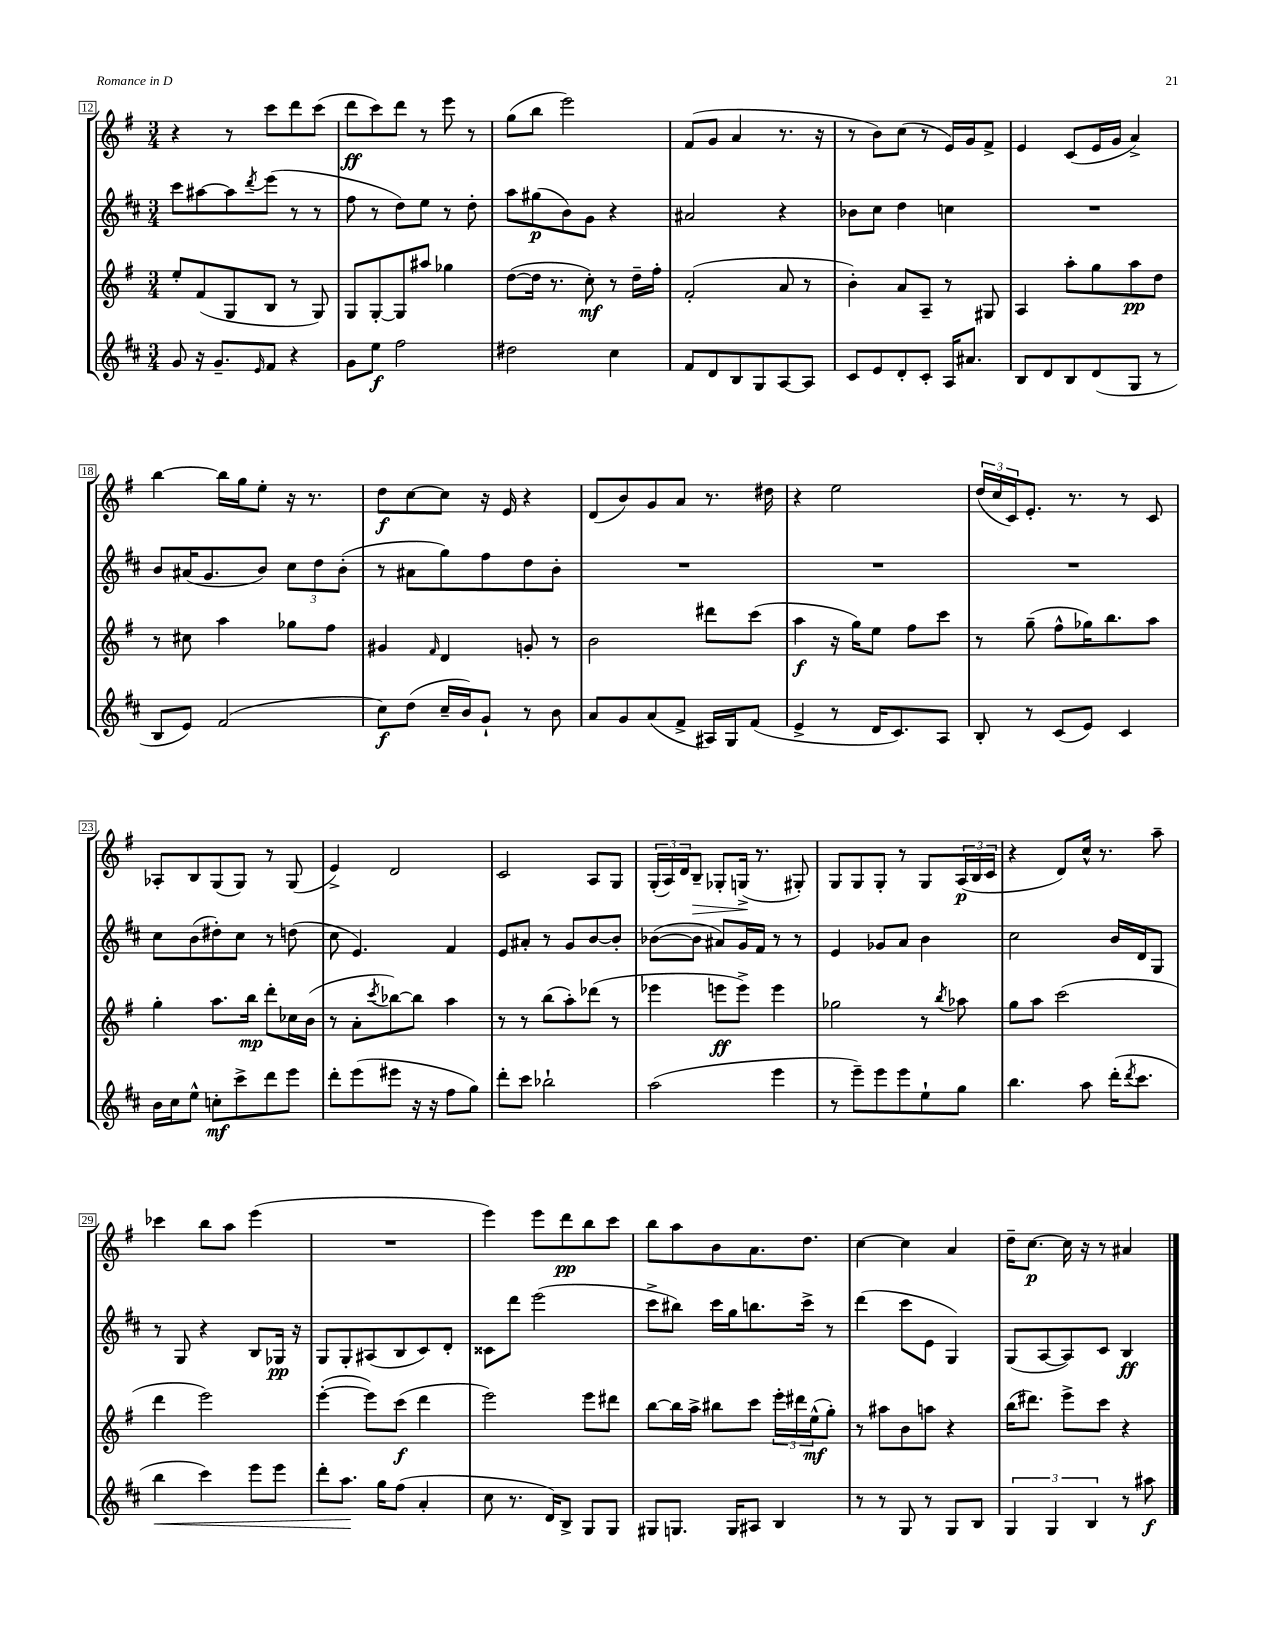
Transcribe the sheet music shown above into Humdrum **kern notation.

**kern	**kern	**kern	**kern
*staff4	*staff3	*staff2	*staff1
*clefG2	*clefG2	*clefG2	*clefG2
*k[f#c#]	*k[f#]	*k[f#c#]	*k[f#]
*M3/4	*M3/4	*M3/4	*M3/4
8g/	8ee'/L	8ccc#\L	4r
16r	(8f#/	[8aa#\	.
8.g~/L	.	.	.
.	8G/	8aa#\]	8r
16qqe/	.	8qddd/	.
8f#/J	8B/J	(8eee\J	8ccc\L
4r	8r	8r	8ddd\
.	8G/)	8r	(8ccc\J
=	=	=	=
8g\L	8G/L	8ff#\	8ddd\L
8ee\J	[8G'/	8r	8ccc\)
2ff#\	8G/]	8dd\L)	8ddd\J
.	8aa#/J	8ee\J	8r
.	4gg-\	8r	8eee\
.	.	8dd'\	8r
=	=	=	=
2dd#\	([8dd\L	8aa\L	(8gg\L
.	16dd\]Jk	(8gg#\	8bb\J
.	8.r	.	.
.	.	8b\)	2eee\)
.	8cc'\)	8g\J	.
4cc#\	8r	4r	.
.	16dd~\LL	.	.
.	16ff#'\JJ	.	.
=	=	=	=
8f#/L	(2f#'/	2a#/	(8f#/L
8d/	.	.	8g/J
8B/	.	.	4a/
8G/	.	.	.
[8A/	8a/	4r	8.r
8A/]J	8r	.	.
.	.	.	16r
=	=	=	=
8c#/L	4b'\)	8b-\L	8r
8e/	.	8cc#\J	8b\L)
8d'/	8a/L	4dd\	(8cc\J
8c#'/J	8A~/J	.	8r
16A/LK	8r	4cc\	16e/LL)
8.a#/J	.	.	16g/J
.	8G#/	.	8f#^/J
=	=	=	=
8B/L	4A/	2.r	4e/
8d/	.	.	.
8B/	8aa'\L	.	(8c/L
(8d/	8gg\	.	16e/L
.	.	.	16g/JJ
8G/J	8aa\	.	4a^/)
8r	8dd\J	.	.
=	=	=	=
8B/L	8r	8b/L	[4bb\
8e/J)	8cc#\	(16a#/K	.
.	.	8.g/	.
(2f#/	4aa\	.	16bb\]LL
.	.	.	16gg\J
.	.	8b/J)	8ee'\J
.	8gg-\L	12cc#\L	16r
.	.	.	8.r
.	.	12dd\	.
.	8ff#\J	.	.
.	.	(12b'\J	.
=	=	=	=
8cc#\L)	4g#/	8r	8dd\L
(8dd\J	.	8a#\L	[8cc\
.	16qqf#/	.	.
16cc#~/LL	4d/	8gg\)	8cc\]J
16b/J)	.	.	.
8g`/J	.	8ff#\	16r
.	.	.	16e/
8r	8g'/	8dd\	4r
8b\	8r	8b'\J	.
=	=	=	=
8a/L	2b\	2.r	(8d/L
8g/	.	.	8b/)
(8a/	.	.	8g/
8f#^/J	.	.	8a/J
16A#/LL)	8ddd#\L	.	8.r
16G/J	.	.	.
(8f#/J	(8ccc\J	.	.
.	.	.	16dd#\
=	=	=	=
4e^/	4aa\	2.r	4r
8r	16r	.	2ee\
.	16gg\LK)	.	.
16d/LK	8ee\J	.	.
8.c#/)	.	.	.
.	8ff#\L	.	.
8A/J	8ccc\J	.	.
=	=	=	=
8B'/	8r	2.r	(24dd/LL
.	.	.	24cc/
.	.	.	24c/J)
8r	(8gg~\	.	8.e'/J
(8c#/L	8ff#^^\L	.	.
.	.	.	8.r
8e/J)	16gg-\K)	.	.
.	8.bb\	.	.
4c#/	.	.	8r
.	8aa\J	.	8c/
=	=	=	=
16b\LL	4gg'\	8cc#\L	8A-'/L
16cc#\J	.	.	.
8ee^^\J	.	(8b\	8B/
8cc'\L	8.aa\L	8dd#'\)	(8G/
8ccc#^\	.	8cc#\J	8G/J)
.	16bb\Jk	.	.
8ddd\	8ddd'\L	8r	8r
8eee\J	16cc-\L	(8dd\	(8G/
.	(16b\JJ	.	.
=	=	=	=
8ddd'\L	8r	8cc#\	4e^/)
(8eee\	8a'\L	4.e/)	.
.	8qccc/	.	.
8eee#\J	[8bb-\)	.	2d/
16r	8bb-\]J	.	.
16r	.	.	.
8ff#\L	4aa\	4f#/	.
8gg\J)	.	.	.
=	=	=	=
8ddd'\L	8r	8e/L	2c/
8ccc#\J	8r	8a#'/J	.
2bb-`\	(8bb\L	8r	.
.	8aa'\)	8g/L	.
.	(8ddd-\J	[8b/	8A/L
.	8r	8b'/]J	8G/J
=	=	=	=
(2aa\	4eee-\	([8b-\L	(24G'/LL
.	.	.	24A/)
.	.	.	24d/J
.	.	8b-\]J	8B~/J
.	8eee\L	8a#/L)	8G-'/L
.	8eee^\J)	16g/L	(16G^/Jk
.	.	16f#/JJ	8.r
4eee\	4eee\	8r	.
.	.	8r	8G#'/)
=	=	=	=
8r	2gg-\	4e/	8G/L
8eee~\L)	.	.	8G/
8eee\	.	8g-/L	8G'/J
8eee\	.	8a/J	8r
8ee`\	8r	4b\	8G/L
.	8qbb/	.	.
8gg\J	8aa-\	.	(24A/L
.	.	.	24B/
.	.	.	24c/JJ
=	=	=	=
4.bb\	8gg\L	2cc#\	4r
.	8aa\J	.	.
.	(2ccc\	.	8d/L)
8aa\	.	.	16cc^^/Jk
.	.	.	8.r
(16ddd'\LK	.	16b/LL	.
8qddd/	.	.	.
8.ccc#\J	.	16d/J	.
.	.	8G/J	8aa~\
=	=	=	=
4bb\	4ddd\	8r	4ccc-\
.	.	8G/	.
4ccc#\)	2eee\)	4r	8bb\L
.	.	.	8aa\J
8eee\L	.	8B/L	(4eee\
8eee\J	.	16G-/Jk	.
.	.	16r	.
=	=	=	=
8ddd'\L	([4eee'\	8G/L	2.r
8.aa\J	.	8G'/	.
.	8eee\]L)	(8A#/	.
16gg\LK	.	.	.
(8ff#\J	(8ccc\J	8B/	.
4a'/	4ddd\	8c#/)	.
.	.	8d'/J	.
=	=	=	=
8cc#\	2eee\)	8c##\L	4eee\)
8.r	.	8ddd\J	.
.	.	(2eee\	8eee\L
16d/LK)	.	.	.
8B^/J	.	.	8ddd\
8G/L	8eee\L	.	8bb\
8G/J	8ddd#\J	.	8ccc\J
=	=	=	=
8G#/L	[8bb\L	8ccc#^\L	8bb\L
8.G/J	16bb\]L	8bb#\J)	8aa\
.	16aa^\JJ	.	.
.	8bb#\L	16ccc#\LL	8b\
16G/LK	.	16gg\J	.
8A#/J	8ccc\J	8.bb\	8.a\
4B/	24eee'\LL	.	.
.	24ddd#\	.	.
.	.	16ccc#^\Jk	8.dd\J
.	(24ee^^\J	.	.
.	8gg'\J)	8r	.
=	=	=	=
8r	8r	(4ddd\	[4cc\
8r	8aa#\L	.	.
8G/	8b\	8ccc#\L	4cc\]
8r	8aa\J	8e\J	.
8G/L	4r	4G/)	4a/
8B/J	.	.	.
=	=	=	=
6G/	(16bb\LK	(8G/L	16dd~\LK
.	8.ddd#\J)	.	[8.cc\J
.	.	[8A/	.
6G/	.	.	.
.	8eee^\L	8A/])	16cc\]
.	.	.	16r
6B/	.	.	.
.	8ccc\J	8c#/J	8r
8r	4r	4B/	4a#/
8aa#\	.	.	.
==	==	==	==
*-	*-	*-	*-
